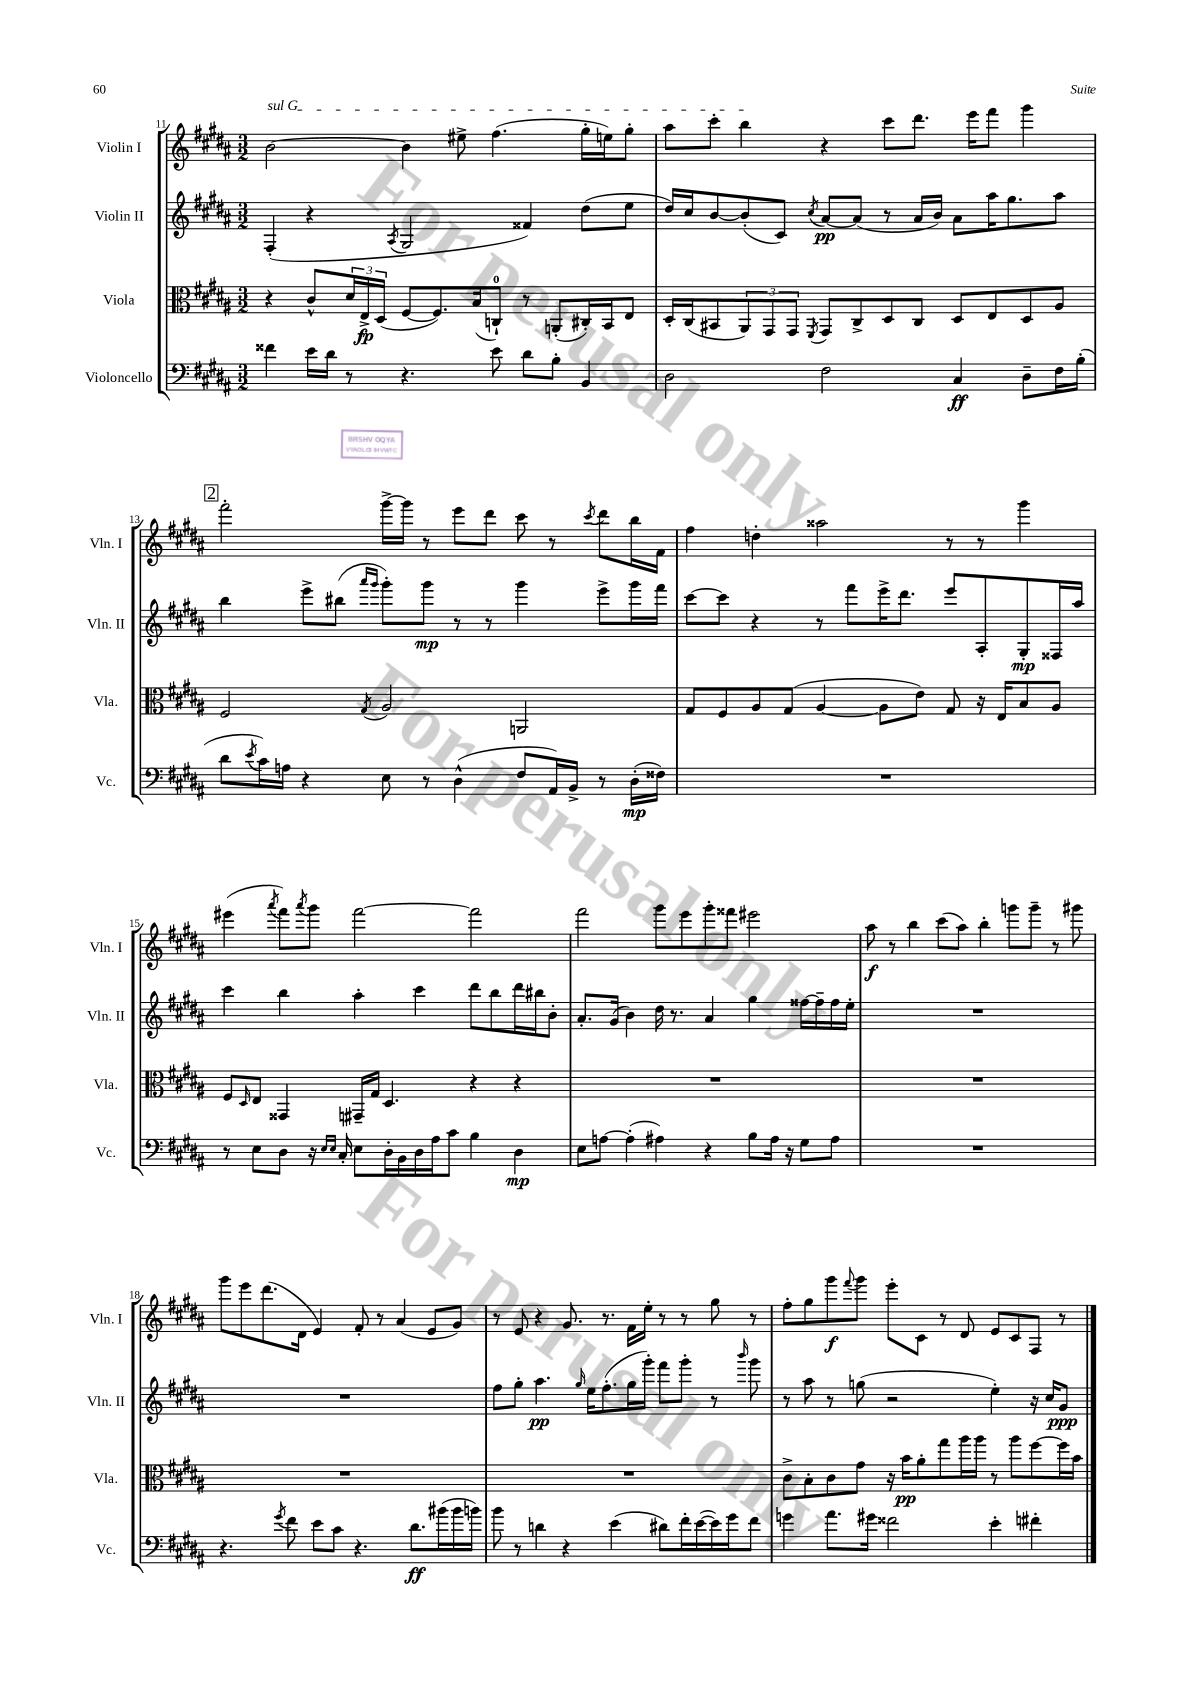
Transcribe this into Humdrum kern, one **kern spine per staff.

**kern	**kern	**kern	**kern
*staff4	*staff3	*staff2	*staff1
*clefF4	*clefC3	*clefG2	*clefG2
*k[f#c#g#d#a#]	*k[f#c#g#d#a#]	*k[f#c#g#d#a#]	*k[f#c#g#d#a#]
*M3/2	*M3/2	*M3/2	*M3/2
4f##	4r	(4F#'	[2b
16e	8c#^^	4r	.
16d#	.	.	.
8r	24d#	.	.
.	24E^	.	.
.	(24D#	.	.
.	.	8qA#	.
4.r	[8F#	2G#	4b]
.	8.F#])	.	.
.	.	.	8ee#^
.	(16B	.	.
8e	8C`)	.	(4.ff#
8d#	8r	4f##)	.
8B'	(8AA'	.	.
4BB	16C#')	(8dd#	16gg#'
.	16BB	.	16ee)
.	8E	8ee	8gg#'
=	=	=	=
2D#	16D#'	16dd#)	8aa#
.	(16C#	16cc#	.
.	8BB#	[8b	8ccc#'
.	12AA#)	(8b']	4bb
.	12GG#	.	.
.	.	8c#)	.
.	12GG#	.	.
.	8qFF#	8qcc#	.
2F#	8GG#	[8a#	4r
.	8C#^	(8a#]	.
.	8D#	8r	8ccc#
.	8C#	16a#	8.ddd#
.	.	16b)	.
4C#	8D#	8a#	.
.	.	.	16eee
.	8E	16aa#	8fff#
.	.	8.gg#	.
8D#~	8D#	.	4ggg#
16F#	8A#	8aa#	.
(16B'	.	.	.
=	=	=	=
8d#	2F#	4bb	2fff#'
8qe	.	.	.
16c#)	.	.	.
16A	.	.	.
4r	.	8eee^	.
.	.	(8bb#	.
.	.	16qqaaa#	.
.	8qG#	16qqggg#	.
8E	2A#	8ggg#')	[16ggg#^
.	.	.	16ggg#]
8r	.	8ggg#	8r
(4D#^^	.	8r	8eee
.	.	8r	8ddd#
8F#	2AA	4ggg#	8ccc#
16AA#)	.	.	8r
16BB^	.	.	.
.	.	.	8qccc#
8r	.	8eee^	8ddd#
(16D#'	.	16ggg#	16bb
16F##)	.	16fff#	16f#
=	=	=	=
1.r	8G#	[8ccc#	4ff#
.	8F#	8ccc#]	.
.	8A#	4r	4dd'
.	(8G#	.	.
.	[4A#	8r	2aa##
.	.	8fff#	.
.	8A#]	16eee^	.
.	.	8.ddd#	.
.	8e)	.	.
.	8G#	8eee	8r
.	16r	8A#'	8r
.	16E	.	.
.	8B	8G#'	4ggg#
.	8A#	16F##	.
.	.	16aa#	.
=	=	=	=
8r	8F#	4ccc#	(4eee#
.	16qqD#	.	.
8E	8E	.	.
.	.	.	8qaaa#
8D#	4GG##	4bb	8fff#)
.	.	.	8qaaa#
16r	.	.	8ggg#
16qqE	.	.	.
16qqE	.	.	.
16C#'	.	.	.
8E	16GG#~	4aa#'	[2fff#
.	16G#	.	.
16D#'	4.D#	.	.
16BB	.	.	.
16D#	.	4ccc#	.
16A#	.	.	.
8c#	.	.	.
4B	4r	8ddd#	2fff#]
.	.	8bb	.
4D#	4r	16ddd#	.
.	.	16bb#	.
.	.	8b'	.
=	=	=	=
8E	1.r	8.a#'	2fff#
[8A	.	.	.
.	.	(16g#	.
(4A']	.	4b)	.
4A#)	.	16dd#	8ggg#
.	.	8.r	.
.	.	.	8eee
4r	.	4a#	8ggg#'
.	.	.	8fff##
8B	.	4gg#	2eee#
16A#	.	.	.
16r	.	.	.
8G#	.	[16ff##	.
.	.	16ff##~]	.
8A#	.	16ff##	.
.	.	16ee'	.
=	=	=	=
1.r	1.r	1.r	8aa#
.	.	.	8r
.	.	.	4bb
.	.	.	(8ccc#
.	.	.	8aa#)
.	.	.	4bb'
.	.	.	8ggg
.	.	.	8ggg~
.	.	.	8r
.	.	.	8ggg#
=	=	=	=
4.r	1.r	1.r	8ggg#
.	.	.	8eee
.	.	.	(8.ddd#
8qg#	.	.	.
8f#	.	.	.
.	.	.	16d#
8e	.	.	4e)
8c#	.	.	.
4.r	.	.	8f#'
.	.	.	8r
.	.	.	(4a#
8.d#	.	.	.
.	.	.	8e
(16b#	.	.	.
16b#	.	.	8g#)
16b)	.	.	.
=	=	=	=
8b	1.r	8ff#	8r
8r	.	8gg#'	8e
4d	.	4.aa#	4r
4r	.	.	8.g#
.	.	16qqgg#	.
.	.	16ee	.
.	.	(8.ff#'	8.r
(4e	.	.	.
.	.	16gg#	16f#
.	.	16ggg#')	16ee'
8d#)	.	8fff#	8r
16f#'	.	8ggg#'	8r
([16e	.	.	.
16e])	.	8r	8gg#
16g#	.	.	.
.	.	16qqbbb	.
8f#	.	8ggg#	8r
=	=	=	=
4g	8c#^	8r	8ff#'
.	8B'	8aa#	8gg#
8.a#	8c#	8r	8ggg#
.	.	.	8qqfff#
.	8g#	(8gg	8ggg#
16g#	.	.	.
2f##	16r	2r	8eee'
.	16b	.	.
.	8a#'	.	8c#
.	8gg#	.	8r
.	16aa#	.	8d#
.	16aa#	.	.
4e'	8r	4ee')	8e
.	8aa#	.	8c#
4f#'	[8ff#	16r	8F#
.	.	16cc#	.
.	16ff#]	8g#	8r
.	16b	.	.
==	==	==	==
*-	*-	*-	*-
